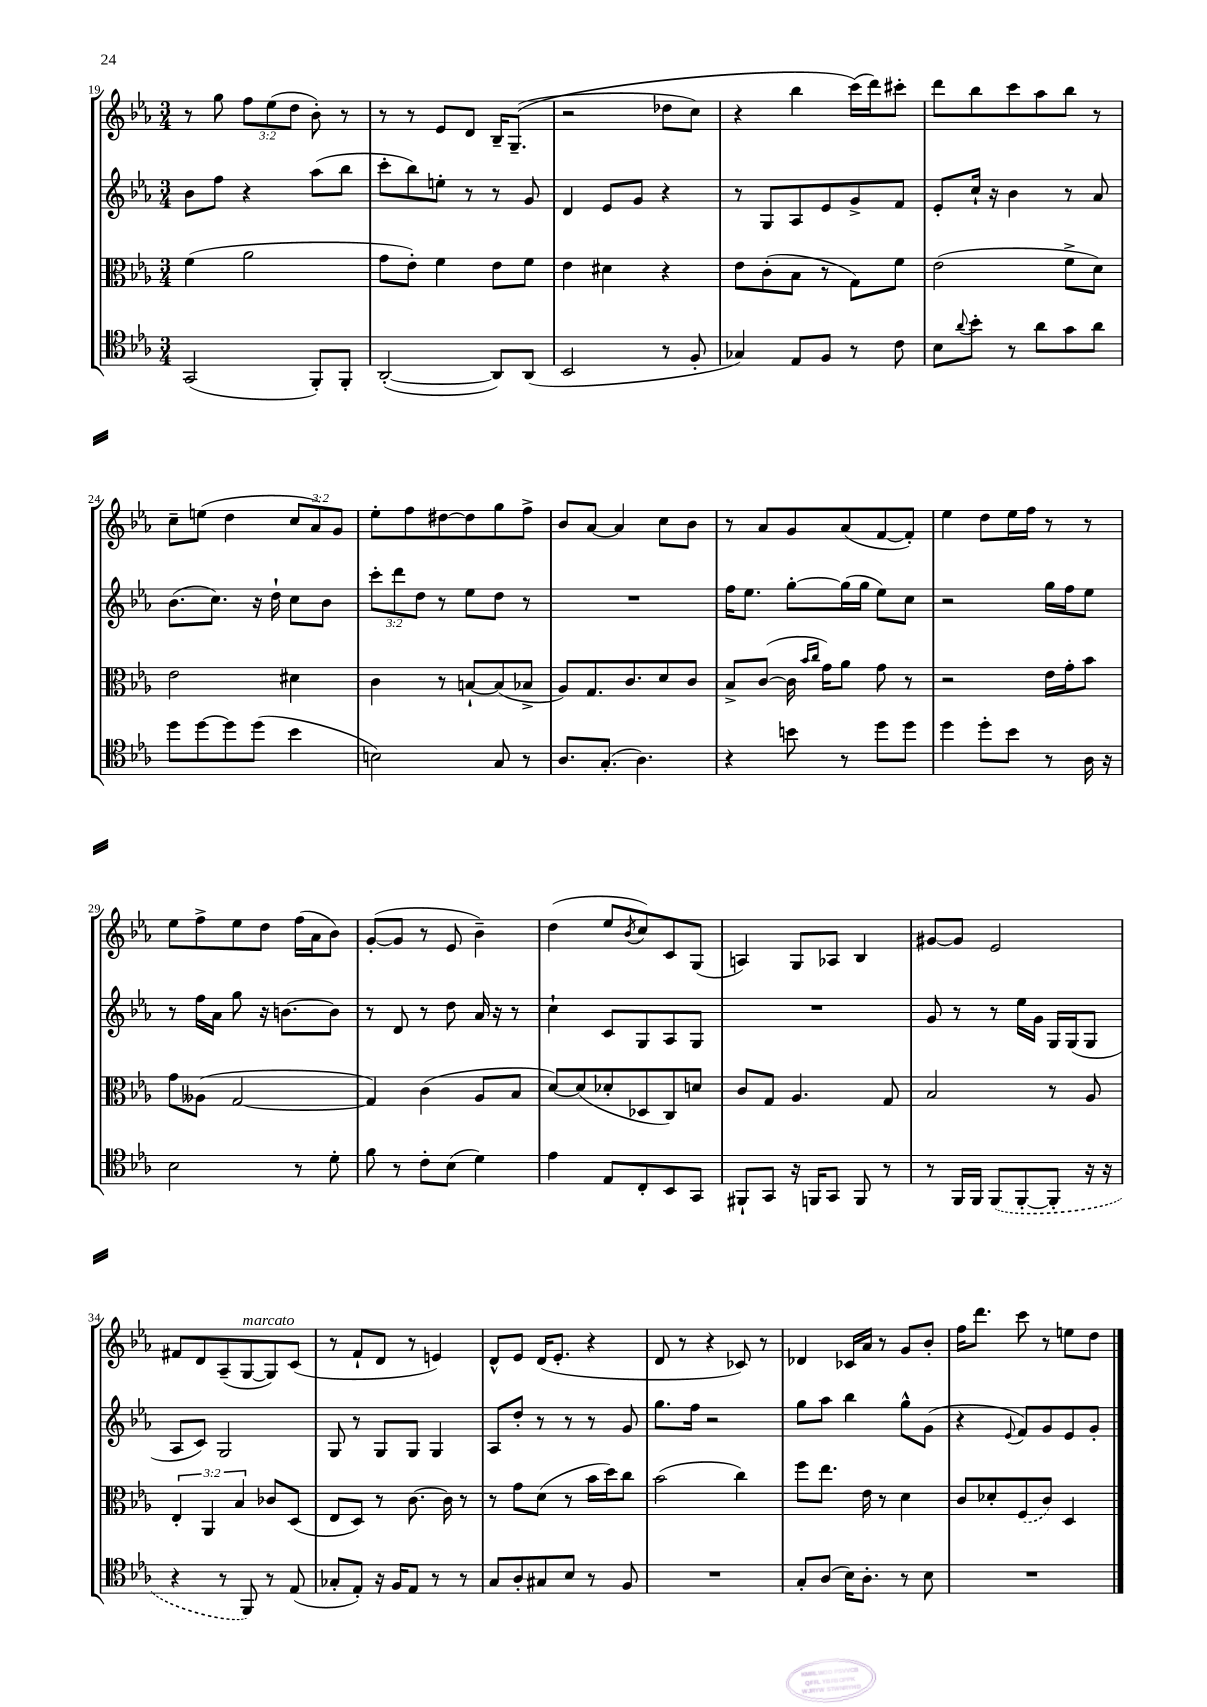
<<
\new StaffGroup <<
\new Staff = "s0" {
    \clef treble \key ees \major \numericTimeSignature \time 3/4 \override Staff.TupletNumber.text = #tuplet-number::calc-fraction-text
    r8 g''8 \tuplet 3/2 { f''8 ees''8( d''8 } bes'8-.) r8 |
    r8 r8 ees'8 d'8 bes16-- g8.--(\( |
    r2 des''8 c''8) |
    r4 bes''4 c'''16(\) d'''16) cis'''8-. |
    d'''8 bes''8 c'''8 aes''8 bes''8 r8 |
    c''8-- e''8( d''4 \tuplet 3/2 { c''8 aes'8) g'8 } |
    ees''8-. f''8 dis''8~ dis''8 g''8 f''8-> |
    bes'8 aes'8~ aes'4 c''8 bes'8 |
    r8 aes'8 g'8 aes'8( f'8~ f'8-.) |
    ees''4 d''8 ees''16 f''16 r8 r8 |
    ees''8 f''8-> ees''8 d''8 f''16( aes'16 bes'8) |
    g'8~-.( g'8 r8 ees'8 bes'4--) |
    d''4( ees''8 \acciaccatura { bes'8 } c''8) c'8 g8( |
    a4) g8 aes8 bes4 |
    gis'8~ gis'8 ees'2 |
    fis'8 d'8 aes8--( g8~^\markup { \italic "marcato" } g8) c'8( |
    r8 f'8-! d'8 r8 e'4) |
    d'8-^ ees'8 d'16( ees'8.-. r4 |
    d'8 r8 r4 ces'8) r8 |
    des'4 ces'16 aes'16 r8 g'8 bes'8-. |
    f''16 d'''8. c'''8 r8 e''8 d''8 \bar "|." |
}
\new Staff = "s1" {
    \clef treble \key ees \major \numericTimeSignature \time 3/4 \override Staff.TupletNumber.text = #tuplet-number::calc-fraction-text
    bes'8 f''8 r4 aes''8( bes''8 |
    c'''8-. bes''8) e''8-. r8 r8 g'8 |
    d'4 ees'8 g'8 r4 |
    r8 g8 aes8 ees'8 g'8-> f'8 |
    ees'8-. c''16-! r16 bes'4 r8 aes'8 |
    bes'8.( c''8.) r16 d''16-! c''8 bes'8 |
    \tuplet 3/2 { c'''8-. d'''8 d''8 } r8 ees''8 d''8 r8 |
    R2. |
    f''16 ees''8. g''8~-. g''16( g''16 ees''8) c''8 |
    r2 g''16 f''16 ees''8 |
    r8 f''16 aes'16 g''8 r16 b'8.~ b'8 |
    r8 d'8 r8 d''8 aes'16 r16 r8 |
    c''4-! c'8 g8 aes8 g8 |
    R2. |
    g'8 r8 r8 ees''16 g'16 g16 g16( g8 |
    aes8 c'8) g2 |
    g8 r8 g8 g8 g4 |
    aes8 d''8-. r8 r8 r8 g'8 |
    g''8. f''16 r2 |
    g''8 aes''8 bes''4 g''8-^ g'8( |
    r4 \appoggiatura { ees'8 } f'8) g'8 ees'8 g'8-. \bar "|." |
}
\new Staff = "s2" {
    \clef alto \key ees \major \numericTimeSignature \time 3/4 \override Staff.TupletNumber.text = #tuplet-number::calc-fraction-text
    f'4( aes'2 |
    g'8 ees'8-.) f'4 ees'8 f'8 |
    ees'4 dis'4 r4 |
    ees'8 c'8-.( bes8 r8 g8) f'8 |
    ees'2( f'8-> d'8) |
    ees'2 dis'4 |
    c'4 r8 b8~-! b8( bes8-> |
    aes8) g8. c'8. d'8 c'8 |
    bes8-> c'8~( c'16 \grace { bes'16 c''16 } g'16) aes'8 g'8 r8 |
    r2 ees'16 g'16-. bes'8 |
    g'8 aeses8( g2~ |
    g4) c'4( aes8 bes8 |
    d'8~) d'8( des'8-. des8 c8) d'8 |
    c'8 g8 aes4. g8 |
    bes2 r8 aes8 |
    \tuplet 3/2 { ees4-. aes,4 bes4 } ces'8 d8( |
    ees8 d8) r8 c'8.~ c'16 r8 |
    r8 g'8 d'8( r8 bes'16 d''16) c''8 |
    bes'2( c''4) |
    f''8 ees''8. ees'16 r8 d'4 |
    c'8 des'8-. \once \slurDashed f8( c'8) d4 \bar "|." |
}
\new Staff = "s3" {
    \clef tenor \key ees \major \numericTimeSignature \time 3/4
    g,2( f,8-.) f,8-. |
    aes,2~-.( aes,8) aes,8( |
    bes,2 r8 f8-. |
    ges4) ees8 f8 r8 c'8 |
    bes8 \appoggiatura { aes'8 } bes'8-. r8 aes'8 g'8 aes'8 |
    d''8 d''8~ d''8 d''8( bes'4 |
    b2) g8 r8 |
    aes8. g8.-.( aes4.) |
    r4 b'8 r8 d''8 d''8 |
    d''4 d''8-. bes'8 r8 aes16 r16 |
    bes2 r8 d'8-. |
    f'8 r8 c'8-. bes8( d'4) |
    ees'4 ees8 c8-. bes,8 g,8 |
    fis,8-! g,8 r16 f,16 g,8 f,8 r8 |
    r8 f,16 f,16 \once \slurDashed f,8( f,8~-. f,8-. r16 r16 |
    r4 r8 f,8) r8 ees8( |
    ges8-. ees8-.) r16 f16 ees8 r8 r8 |
    g8 aes8-. gis8 bes8 r8 f8 |
    R2. |
    g8-. aes8( bes16) aes8.-. r8 bes8 |
    R2. \bar "|." |
}
>>
>>
\layout { \context { \Score currentBarNumber = #19 } }
